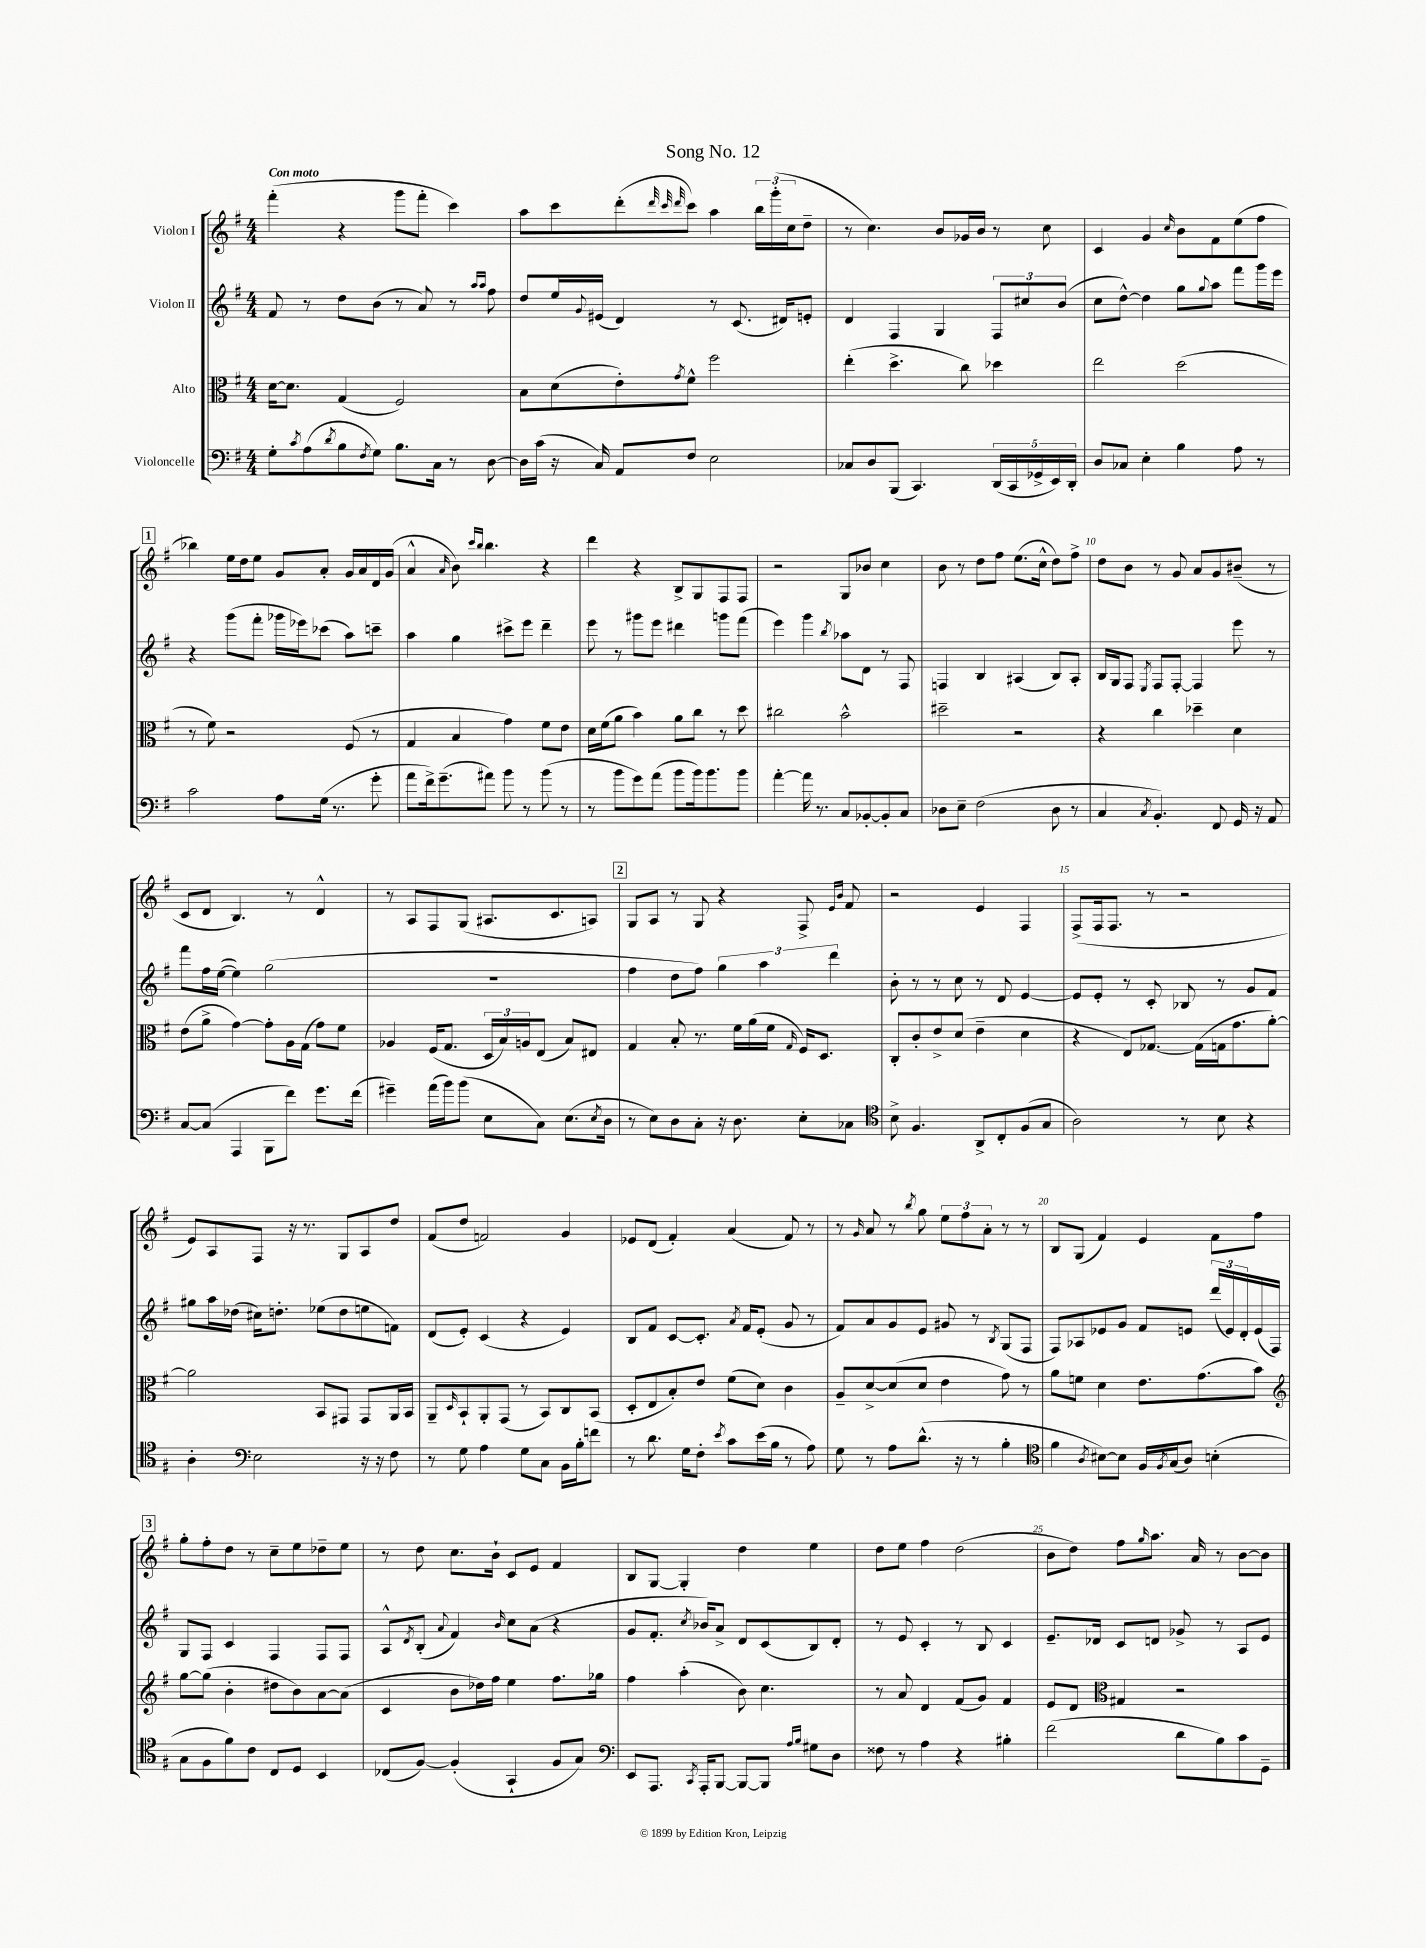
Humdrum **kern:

**kern	**kern	**kern	**kern
*staff4	*staff3	*staff2	*staff1
*clefF4	*clefC3	*clefG2	*clefG2
*k[f#]	*k[f#]	*k[f#]	*k[f#]
*M4/4	*M4/4	*M4/4	*M4/4
8G'	[16d	8f#	(4fff#'
.	8.d]	.	.
8qc	.	.	.
(8A	.	8r	.
8qd	.	.	.
8B	(4G	8dd	4r
8qF#	.	.	.
8G)	.	(8b	.
8.B	2F#)	8r	8ggg
.	.	8a)	8fff#'
16C	.	.	.
8r	.	8r	4ccc)
.	.	16qqaa	.
.	.	16qqaa	.
[8D	.	8ff#	.
=	=	=	=
16D]	8B	8dd	8aa
(16c	.	.	.
16r	(8d	16ee	8ccc
.	.	8qqg	.
16C)	.	(16e#	.
8AA	8e')	4d)	(8ddd'
.	.	.	32qqddd
.	.	.	32qqccc
.	8qg	.	32qqddd
8F#	8f#^^	.	8ccc)
2E	2ff#	8r	4aa
.	.	(8.c	.
.	.	.	24bb
.	.	.	(24ggg'
.	.	16d#)	.
.	.	.	24cc
.	.	8e'	8dd~
=	=	=	=
8C-	(4ee'	4d	8r
8D	.	.	4.cc)
(8BBB	4.dd^	4F#	.
4.CC)	.	.	.
.	.	4G	8b
.	8cc)	.	16g-
.	.	.	16b
(20DD	4dd-	12F#	8r
20CC	.	.	.
.	.	12cc#	.
20GG-^	.	.	.
.	.	.	8cc
20EE)	.	.	.
.	.	(12b	.
20DD'	.	.	.
=	=	=	=
8D	2ee	8cc	4c
8C-	.	[8dd^^)	.
4E'	.	4dd]	4g
.	.	.	16qqcc
4B	(2dd	8gg	8b
.	.	8qqgg	.
.	.	8aa	8f#
8A	.	8fff#	(8ee
8r	.	16ggg	8ff#
.	.	16eee	.
=	=	=	=
2c	8r	4r	4bb-)
.	8f#)	.	.
.	2r	(8ggg	16ee
.	.	.	16dd
.	.	8fff#'	8ee
8A	.	16ggg-	8g
.	.	16eee-)	.
(16G	.	(8ccc-	8a'
8.r	.	.	.
.	(8F#	8aa)	16g
.	.	.	16a
8g'	8r	8ccc~	16d
.	.	.	(16g
=	=	=	=
8a	4G	4aa	4a^^
16f#^)	.	.	.
(8.g~	.	.	.
.	.	.	16qqa
.	4B	4gg	8b)
.	.	.	16qqccc
.	.	.	16qqbb
8a#)	.	.	4.bb
8b	4g)	8ccc#^	.
8r	.	8eee	.
(8b	8f#	4ddd~	4r
8r	8e	.	.
=	=	=	=
8r	16d	8eee	4ddd
.	(16f#	.	.
8b	8a	8r	.
8g)	4b)	8ggg#	4r
(8a	.	8eee	.
8b	8a	4ddd#	8B^
16b)	8cc	.	8G
8.b	.	.	.
.	8r	8ggg	8F#
8b	8dd	(8fff#	8F#
=	=	=	=
[4a'	2cc#	4eee)	2r
16a]	.	4ggg	.
8.r	.	.	.
.	.	8qbb	.
8C	2b^^	8aa-	8G
[8BB-'	.	8d	8b-
8BB-']	.	8r	4cc
8C	.	8F#	.
=	=	=	=
8D-	2dd#~	4F	8b
8E~	.	.	8r
(2F#	.	4B	8dd
.	.	.	8ff#
.	2r	(4A#	(8.ee
.	.	.	16cc^^
8D-	.	8B)	8dd)
8r	.	8A#'	8ff#^
=	=	=	=
4C	4r	16B	8dd
.	.	16G	.
.	.	8F#	8b
8qC	.	8qE	.
4.BB')	4cc	8F#	8r
.	.	[8F#'	8g
.	4dd-~	4F#]	8a
8FF#	.	.	8g
16GG	4d	8eee	(8b#~
16r	.	.	.
8AA	.	8r	8r
=	=	=	=
[8C	(8e	8fff#	8c
(8C]	8a^	16ff#	8d
.	.	([16ee	.
4AAA	[4g)	4ee])	4.B)
8BBB	8g']	(2gg	.
8f#)	16A	.	8r
.	(16G	.	.
8.g	8g)	.	4d^^
.	8f#	.	.
(16f#	.	.	.
=	=	=	=
4g#~)	4A-	1r	8r
.	.	.	8A
(16a	(16F#	.	8F#
16b)	8.G	.	.
(8b	.	.	(8G
8E	24D	.	8.A#
.	24B)	.	.
.	24A	.	.
8C)	(8E	.	.
.	.	.	8.c
(8.E	8B)	.	.
.	8E#	.	8A)
8qE	.	.	.
16D	.	.	.
=	=	=	=
8r	4G	4ff#	8G
8E)	.	.	8A
8D	8B'	8dd	8r
8C'	8.r	8ff#)	8G
16r	.	6gg	4r
8.D	16f#	.	.
.	(16a	.	.
.	.	6aa	.
.	16f#	.	.
.	16qqG	.	.
8E'	16F#)	.	8F#^
.	8.D	.	.
.	.	6ddd	.
.	.	.	16qqe
.	.	.	16qqb
8C-	.	.	8f#
=	=	=	=
*clefC4	*	*	*
8B^	8C'	8b'	2r
4.F#	8c'	8r	.
.	8e^	8r	.
.	(8d	8cc	.
8AA^	4e~	8r	4e
8C'	.	8d	.
(8F#	4d	[4e	4F#
8G	.	.	.
=	=	=	=
2A)	4r	8e]	(8F#^
.	.	8e'	16F#
.	.	.	8.F#
.	8E)	8r	.
.	[8.G-	8c'	8r
8r	.	8B-	2r
.	(16G-]	.	.
8B	16G	8r	.
.	8.g	.	.
4r	.	8g	.
.	[8a')	8f#	.
=	=	=	=
4A'	2a]	8gg#	8e)
.	.	16aa	8A
.	.	(16dd-	.
*clefF4	*	*	*
2E	.	16cc#)	8F#
.	.	8.dd'	.
.	.	.	16r
.	.	.	8.r
.	8BB	(8ee-	.
.	8GG#	8dd	8G
16r	8GG#	8ee	8A
16r	.	.	.
8F#	16AA	8f)	8dd
.	16BB	.	.
=	=	=	=
8r	8AA~	(8d	(8f#
.	16qqD	.	.
8G	8BB`	8e')	8dd
4A	8AA'	(4c	2f)
.	(8GG	.	.
8G	8r	4r	.
8C	8BB)	.	.
16BB	8C	4e)	4g
16B'	.	.	.
8f	(8BB	.	.
=	=	=	=
8r	8D'	8B	8e-
8.d	8E	8f#	(8d
.	8B')	[8c	4f#')
16G	.	.	.
8F#'	8e	8.c']	.
8qe	.	.	.
8c	(8f#	.	(4a
.	.	8qa	.
.	.	16f#	.
(16e	8d)	(8e'	.
16B	.	.	.
8r	4c	8g	8f#)
8A)	.	8r	8r
=	=	=	=
8G	8A~	8f#)	8r
.	.	.	16qqg
8r	[8d^	8a	8a
8A	(8d]	8g	8r
.	.	.	8qbb
(8.d^^	8d	8e	8gg
.	4e	8g#	12ee
16r	.	.	.
.	.	.	12ff#
8r	.	8r	.
.	.	.	12a'
.	.	8qB	.
4B'	8g)	(8G	8r
.	8r	8F#	8r
=	=	=	=
*clefC4	*	*	*
4f#	8a	8F#)	8B
.	8f	8A-	(8G
8qA	.	.	.
[8B#)	4d	8e-	4f#)
8B#]	.	8g	.
16F#	8.e	8f#	4e
8qF#	.	.	.
(16G	.	.	.
8A)	.	8e	.
.	(8.g	.	.
(4B'	.	(24ddd	8f#
.	.	24e)	.
.	.	24d'	.
.	8b)	(16e	8ff#
.	.	16F#)	.
=	=	=	=
*	*clefG2	*	*
8G	[8gg	8G	8gg'
8F#	(8gg]	8F#	8ff#'
8f#)	4b'	4c	8dd
8c	.	.	8r
8C	8dd#	4F#	8cc~
8D	8b)	.	8ee
4BB	[8a	8F#	8dd-~
.	(8a]	8F#	8ee
=	=	=	=
(8C-	4c	8A^^	8r
.	.	8qd	.
[8F#)	.	(8B'	8dd
.	.	8qqa	.
(4F#']	8b	4f#)	8.cc
.	16dd-)	.	.
.	16ff#	.	16b`
.	.	16qqb	.
4GG`	4ee	8cc	8c
.	.	(8a	8e
8F#	8.ff#	4r	4f#
8G)	.	.	.
.	16gg-	.	.
=	=	=	=
*clefF4	*	*	*
8EE	4ff#	8g	8B
8.AAA	.	8.f#'	[8G
.	(4aa'	.	4G']
8qCC	.	8qcc	.
16AAA'	.	16b-)	.
[8BBB	.	8a^	.
8BBB_	8b)	8d	4dd
8BBB]	4.cc	(8c	.
16qqA	.	.	.
16qqB	.	.	.
8G#	.	8B)	4ee
8D	.	8d'	.
=	=	=	=
8F##	8r	8r	8dd
8r	8a	8e	8ee
4A	4d	4c'	4ff#
4r	(8f#	8r	(2dd
.	8g)	8B	.
4B#'	4f#	4c	.
=	=	=	=
(2f#	8e	8.e~	8b
.	8d	.	8dd)
.	.	16d-	.
*	*clefC3	*	*
.	4G#	8c	8ff#
.	.	.	16qqgg
.	.	8d	8.aa
8d	2r	8g-^	.
.	.	.	16a
8B)	.	8r	8r
8c	.	8A	[8b
8GG~	.	8e	8b]
==	==	==	==
*-	*-	*-	*-
